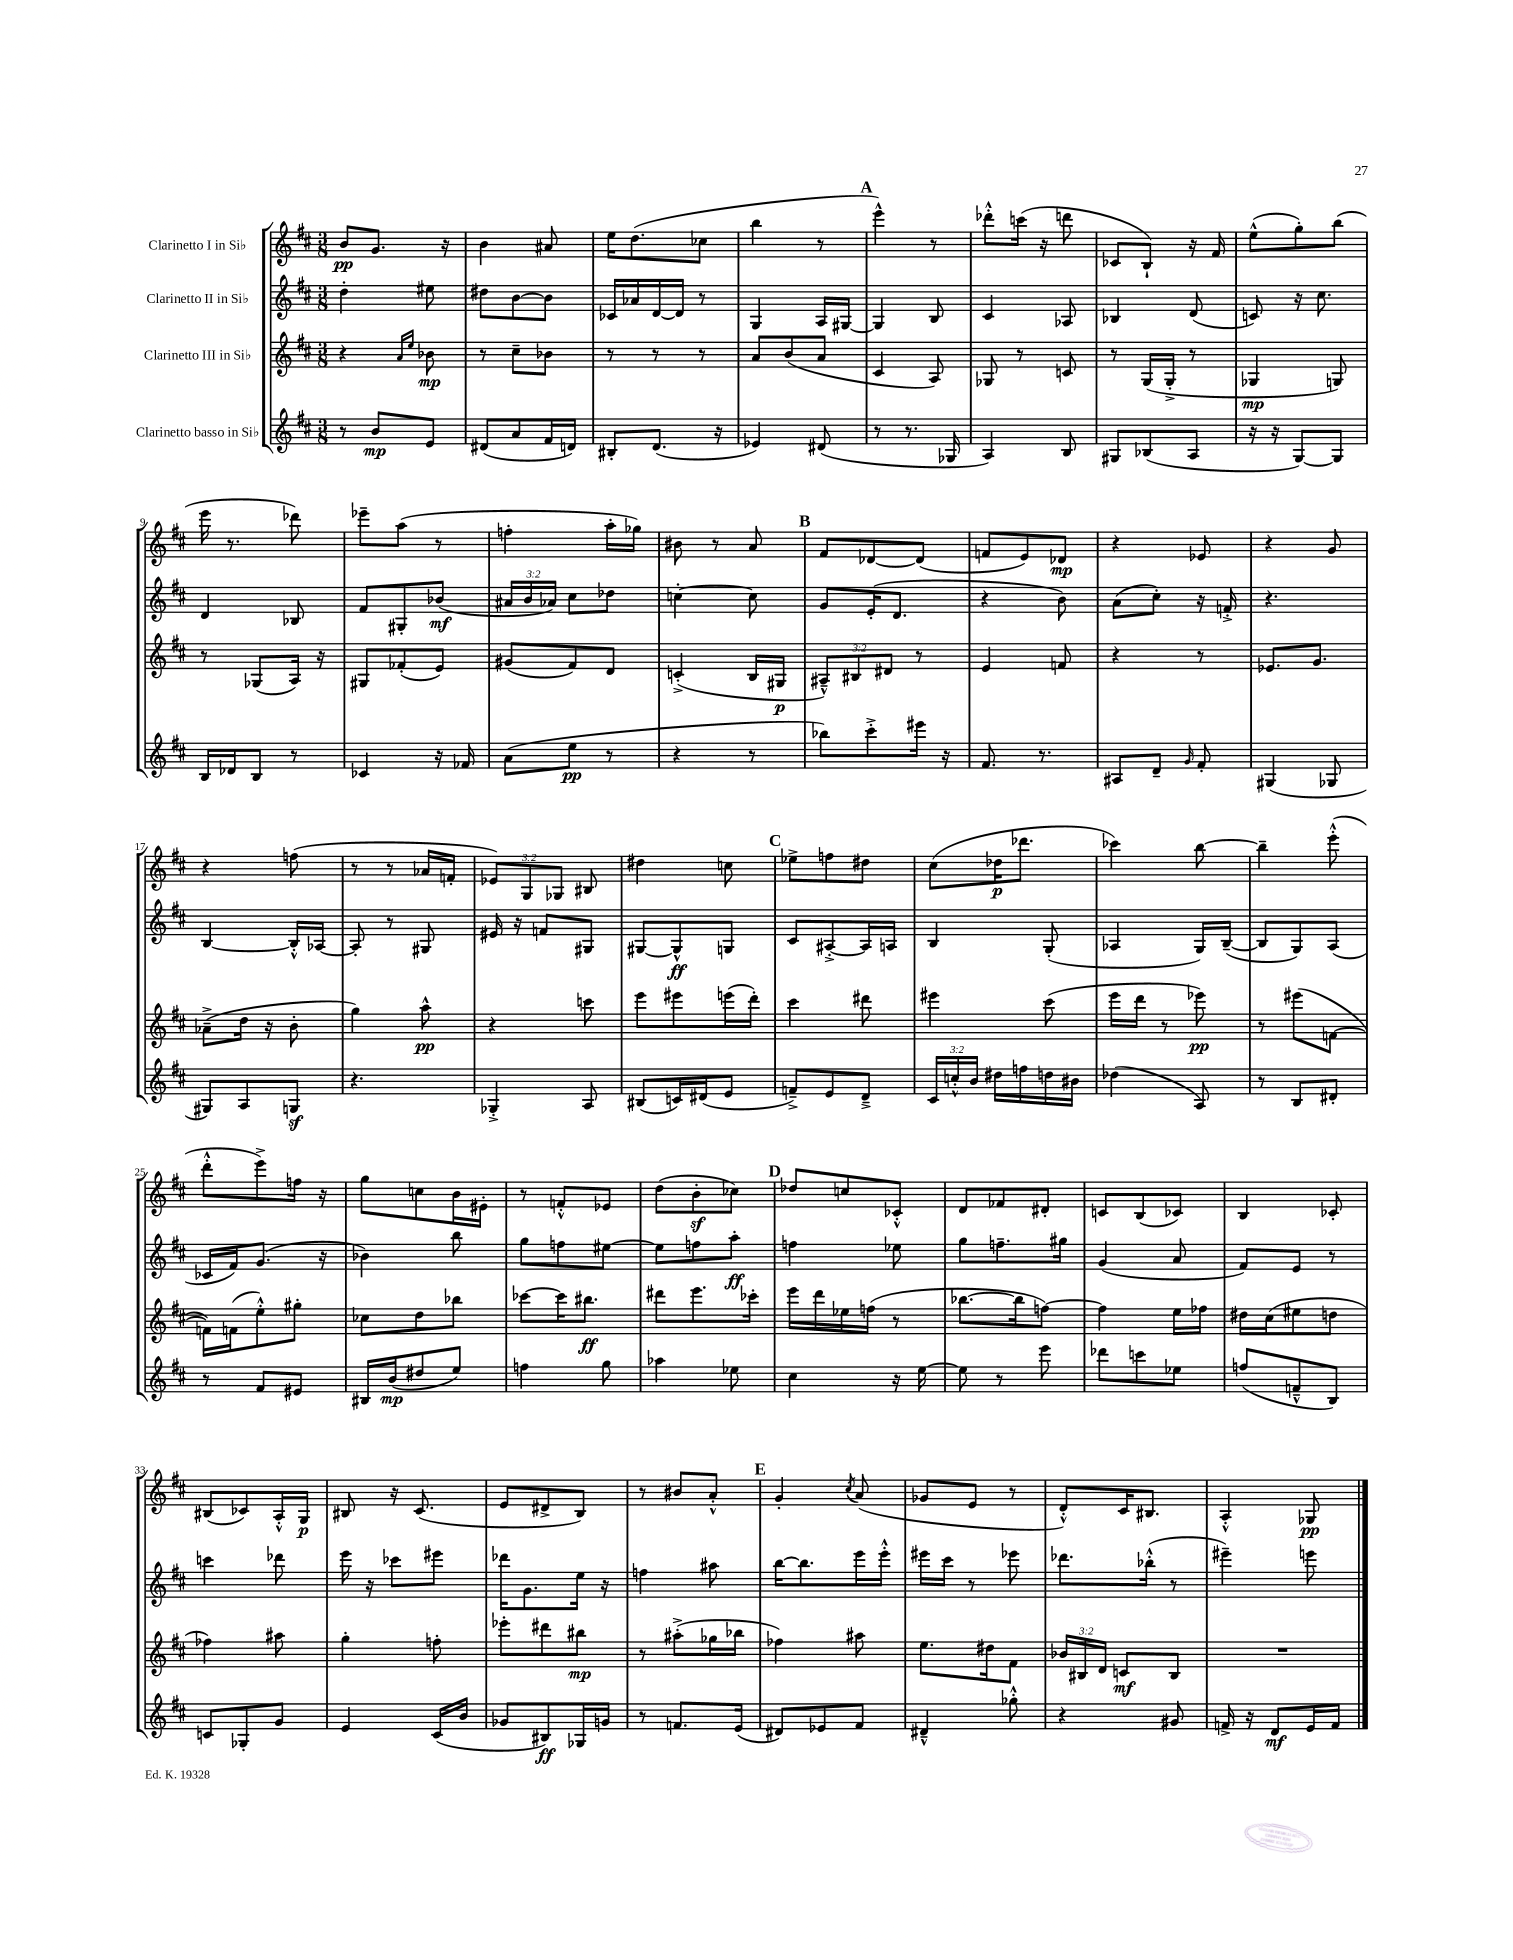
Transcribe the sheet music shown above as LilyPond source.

<<
\new StaffGroup <<
\new Staff = "s0" \with { instrumentName = "Clarinetto I in Sib" } {
    \clef treble \key d \major \numericTimeSignature \time 3/8 \override Staff.TupletNumber.text = #tuplet-number::calc-fraction-text
    \autoBeamOff b'8[\pp g'8.] r16 |
    b'4 ais'8 |
    e''16[ d''8.( ces''8] |
    b''4 r8 |
    \mark \markup { \bold "A" } e'''4-^) r8 |
    des'''8[-.-^ c'''16]( r16 d'''8 |
    ces'8[ b8]-!) r16 fis'16 |
    e''8[-^( g''8-.) b''8]( |
    e'''16 r8. des'''8) |
    ees'''8[-- a''8]( r8 |
    f''4-. a''16[-. ges''16]) |
    bis'8 r8 a'8 |
    \mark \markup { \bold "B" } fis'8[ des'8~ des'8]( |
    f'8[ e'8) des'8]\mp |
    r4 ees'8 |
    r4 g'8 |
    r4 f''8( |
    r8 r8 aes'16[ f'16]-. |
    \tuplet 3/2 { ees'8[) g8 ges8] } bis8 |
    dis''4 c''8 |
    \mark \markup { \bold "C" } ees''8[-> f''8 dis''8] |
    cis''8[( des''16\p des'''8.] |
    ces'''4) b''8~ |
    b''4-- e'''8-.-^( |
    d'''8[-.-^ e'''8->) f''16] r16 |
    g''8[ c''8 b'16 eis'16]-. |
    r8 f'8[-.-^ ees'8] |
    d''8[( b'8-.\sf ces''8]) |
    \mark \markup { \bold "D" } des''8[ c''8 ces'8]-.-^ |
    d'8[ fes'8 dis'8]-. |
    c'8[ b8( ces'8]) |
    b4 ces'8-. |
    bis8[( ces'8) a16-.-^ g16]\p |
    bis8 r16 cis'8.( |
    e'8[ dis'8-> b8]) |
    r8 bis'8[ a'8]-.-^ |
    \mark \markup { \bold "E" } g'4-. \acciaccatura { cis''8 } a'8( |
    ges'8[ e'8] r8 |
    d'8[-.-^) cis'16 bis8.] |
    a4-.-^ ges8\pp \bar "|." |
}
\new Staff = "s1" \with { instrumentName = "Clarinetto II in Sib" } {
    \clef treble \key d \major \numericTimeSignature \time 3/8 \override Staff.TupletNumber.text = #tuplet-number::calc-fraction-text
    \autoBeamOff d''4-. eis''8 |
    dis''8[ b'8~ b'8] |
    ces'16[ aes'16 d'16~ d'16] r8 |
    g4 a16[ gis16]~ |
    \mark \markup { \bold "A" } gis4 b8 |
    cis'4 aes8 |
    bes4 d'8( |
    c'8) r16 cis''8. |
    d'4 bes8 |
    fis'8[ gis8-. bes'8]\mf( |
    \tuplet 3/2 { ais'16[ b'16 aes'16]) } cis''8[ des''8] |
    c''4~-. c''8 |
    \mark \markup { \bold "B" } g'8[ e'16-.( d'8.] |
    r4 b'8) |
    a'8[( cis''8]-.) r16 f'16-.-> |
    r4. |
    b4~ b16[-.-^ aes16]~ |
    aes8-. r8 gis8 |
    eis'16 r16 f'8[ gis8] |
    gis8[~ gis8-^\ff g8] |
    \mark \markup { \bold "C" } cis'8[ ais8~-.-> ais16 a16] |
    b4 g8-.( |
    aes4 g16[) b16]~--( |
    b8[ g8) a8]( |
    ces'16[ fis'16) g'8.]( r16 |
    bes'4) b''8 |
    g''8[ f''8 eis''8]~ |
    eis''8[ f''8 a''8]-.\ff |
    \mark \markup { \bold "D" } f''4 ees''8 |
    g''8[ f''8.-- gis''16] |
    g'4( a'8 |
    fis'8[) e'8] r8 |
    c'''4 des'''8 |
    e'''16 r16 ces'''8[ eis'''8] |
    des'''16[ g'8. e''16] r16 |
    f''4 ais''8 |
    \mark \markup { \bold "E" } b''16[~ b''8. e'''16 e'''16]-.-^ |
    eis'''16[ cis'''16] r8 ees'''8 |
    des'''8.[ bes''16]-.-^( r8 |
    eis'''4--) e'''8 \bar "|." |
}
\new Staff = "s2" \with { instrumentName = "Clarinetto III in Sib" } {
    \clef treble \key d \major \numericTimeSignature \time 3/8 \override Staff.TupletNumber.text = #tuplet-number::calc-fraction-text
    \autoBeamOff r4 \grace { a'16[ e''16] } bes'8\mp |
    r8 cis''8[-- bes'8] |
    r8 r8 r8 |
    a'8[ b'8( a'8] |
    \mark \markup { \bold "A" } cis'4 a8) |
    ges8 r8 c'8 |
    r8 g16[( g16]-.-> r8 |
    ges4\mp g8) |
    r8 ges8[( a16]) r16 |
    gis8[ fes'8-.( e'8]) |
    gis'8[( fis'8) d'8] |
    c'4-.->( b16[ gis16]\p |
    \mark \markup { \bold "B" } \tuplet 3/2 { ais8[---^) bis8 dis'8] } r8 |
    e'4 f'8 |
    r4 r8 |
    ees'8.[ g'8.] |
    aes'8[--->( d''16] r16 b'8-. |
    g''4) a''8-^\pp |
    r4 c'''8 |
    e'''8[ eis'''8 e'''16( d'''16]-.) |
    \mark \markup { \bold "C" } cis'''4 dis'''8 |
    eis'''4 cis'''8( |
    e'''16[ d'''16] r8 ees'''8\pp) |
    r8 eis'''8[( f'8]~ |
    f'16[) f'16( e''8-.-^) gis''8]-. |
    ces''8[ d''8 bes''8] |
    ces'''8[~ ces'''16 bis''8.]\ff |
    dis'''8[ e'''8. ces'''16]-. |
    \mark \markup { \bold "D" } e'''16[ d'''16 ees''16 f''16]( r8 |
    bes''8.[~ bes''16 f''8]~) |
    f''4 e''16[ fes''16] |
    dis''16[ cis''16( eis''8 d''8] |
    fes''4) ais''8 |
    g''4-. f''8-. |
    ees'''8[-. dis'''8 bis''8]\mp |
    r8 ais''8[-.->( ges''16 bes''16] |
    \mark \markup { \bold "E" } fes''4) ais''8 |
    e''8.[ dis''16 fis'8] |
    \tuplet 3/2 { bes'16[ bis16 d'16] } c'8[\mf bis8] |
    R4. \bar "|." |
}
\new Staff = "s3" \with { instrumentName = "Clarinetto basso in Sib" } {
    \clef treble \key d \major \numericTimeSignature \time 3/8 \override Staff.TupletNumber.text = #tuplet-number::calc-fraction-text
    \autoBeamOff r8 b'8[\mp e'8] |
    dis'8[( a'8 fis'16 d'16]) |
    bis8[-. d'8.]( r16 |
    ees'4) dis'8( |
    \mark \markup { \bold "A" } r8 r8. ges16 |
    a4) b8 |
    gis8[ bes8( a8] |
    r16 r16 g8[~) g8] |
    b16[ des'16 b8] r8 |
    ces'4 r16 fes'16 |
    a'8[( e''8]\pp r8 |
    r4 r8 |
    \mark \markup { \bold "B" } bes''8[) cis'''8-.-> eis'''16] r16 |
    fis'8. r8. |
    ais8[ d'8]-- \grace { g'16 } fis'8-. |
    gis4( ges8 |
    gis8[) a8 g8]\sf |
    r4. |
    ges4-.-> a8 |
    bis8[( c'16) dis'16( e'8] |
    \mark \markup { \bold "C" } f'8[--->) e'8 d'8]---> |
    \tuplet 3/2 { cis'16[ c''16-.-^ b'16] } dis''16[ f''16 d''16 bis'16] |
    des''4( a8) |
    r8 b8[ dis'8]-. |
    r8 fis'8[ eis'8] |
    bis16[ b'16\mp( dis''8 e''8]) |
    f''4 g''8 |
    aes''4 ees''8 |
    \mark \markup { \bold "D" } cis''4 r16 e''16~ |
    e''8 r8 e'''8 |
    des'''8[ c'''8 ees''8] |
    f''8[( f'8---^ b8]) |
    c'8[ ges8-. g'8] |
    e'4 cis'16[( b'16] |
    ges'8[ bis8\ff) ges16 g'16] |
    r8 f'8.[ e'16]( |
    \mark \markup { \bold "E" } dis'8[) ees'8 fis'8] |
    dis'4---^ ges''8-.-^ |
    r4 gis'8 |
    f'16-> r16 d'8[\mf e'16 f'16] \bar "|." |
}
>>
>>
